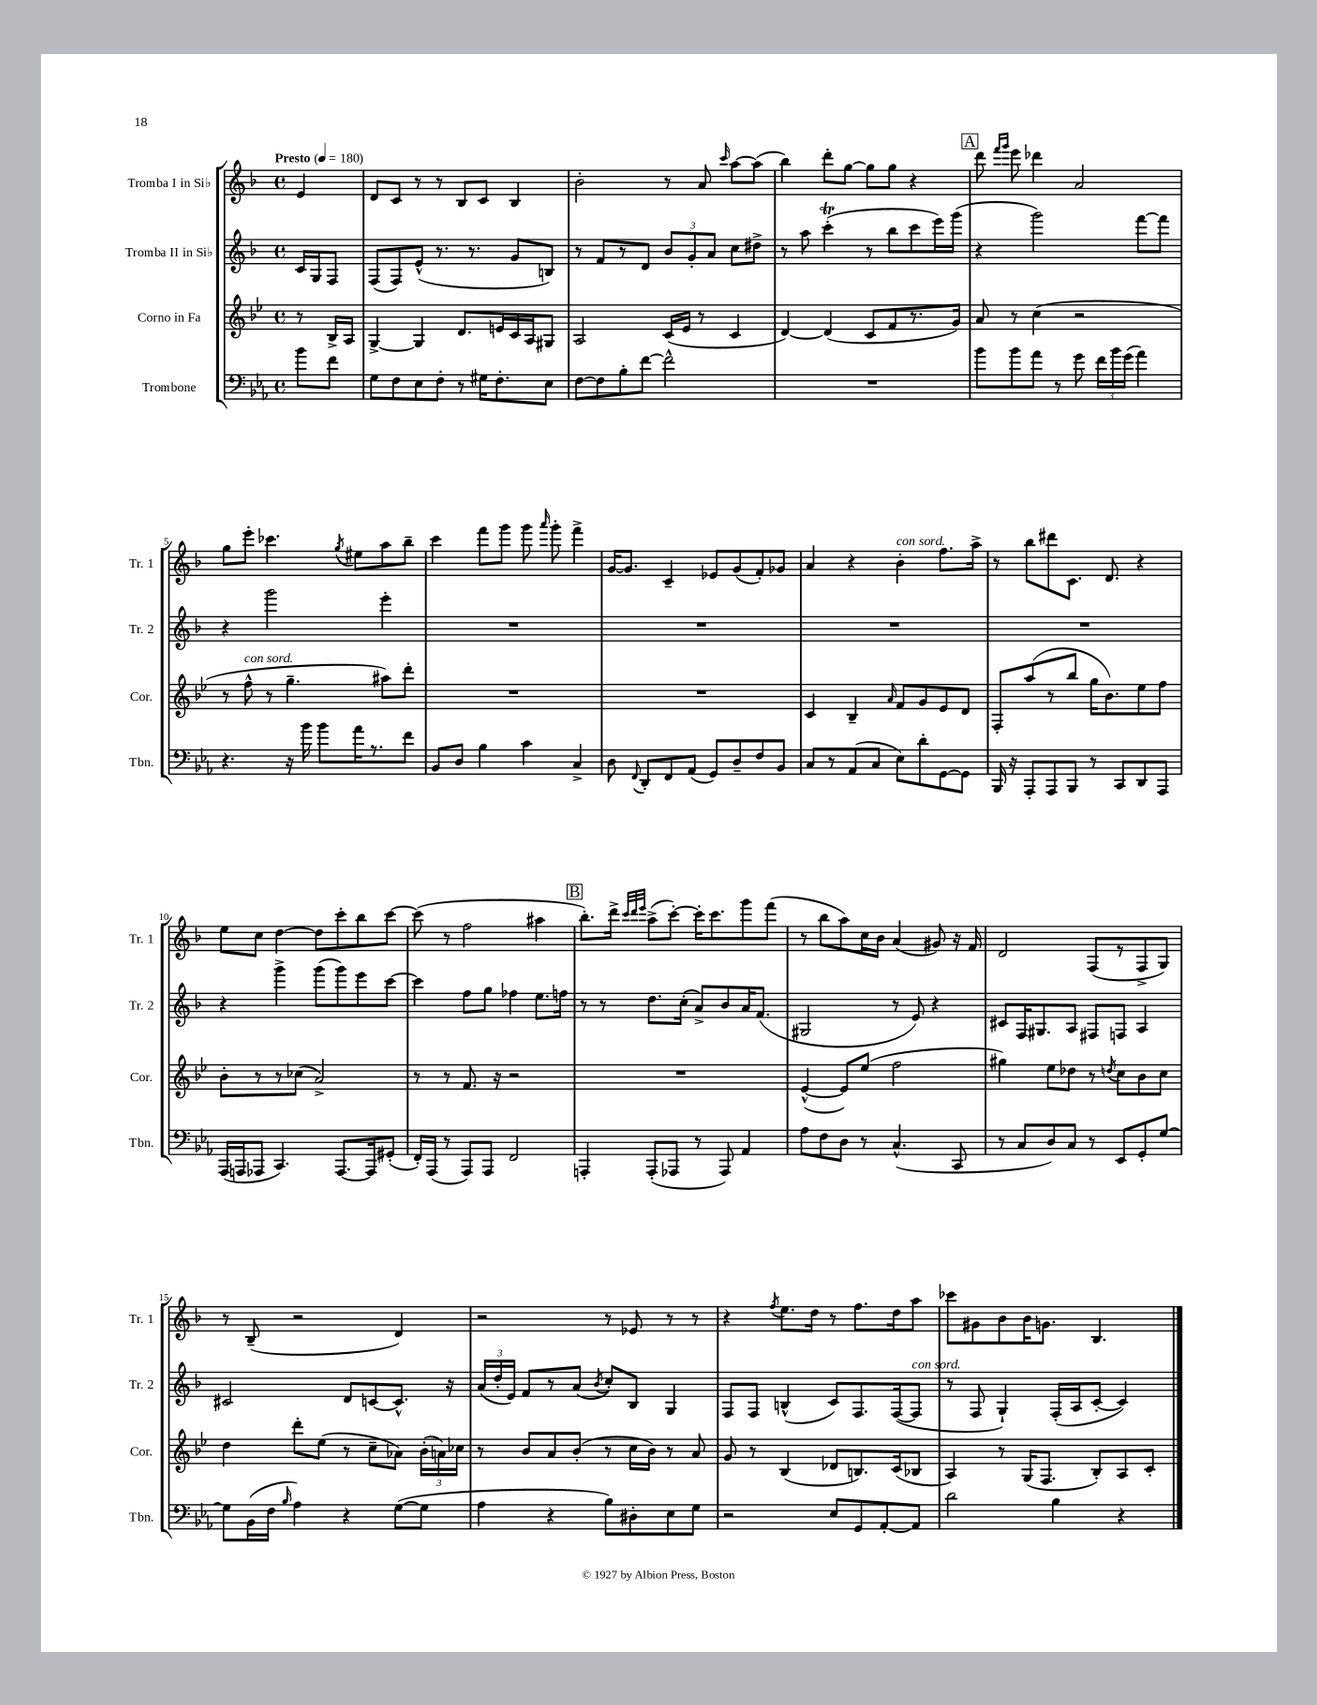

**kern	**kern	**kern	**kern
*part4	*part3	*part2	*part1
*staff4	*staff3	*staff2	*staff1
*I"Trombone	*I"Corno in Fa	*I"Tromba II in Si♭	*I"Tromba I in Si♭
*I'Tbn.	*I'Cor.	*I'Tr. 2	*I'Tr. 1
*clefF4	*clefG2	*clefG2	*clefG2
*k[b-e-a-]	*k[b-e-]	*k[b-]	*k[b-]
*M4/4	*M4/4	*M4/4	*M4/4
*met(c)	*met(c)	*met(c)	*met(c)
*MM180	*MM180	*MM180	*MM180
=	=	=	=
!	!	!	!LO:TX:a:B:t=Presto
8b-\L	8r	16c/LL	4e/
.	.	16G/J	.
8f\J	16B-^/LL	8F/J	.
.	16A/JJ	.	.
=1	=1	=1	=1
8G\L	[4G^/	(8F/L	8d/L
8F\	.	8F/)	8c/J
8E-\	4G/]	(8e^^/J	8r
8F'\J	.	8.r	8r
8r	8.d/L	.	8B-/L
.	.	8.r	.
16G#X\KL	.	.	8c/J
8.F'\	16en/L	.	.
.	16c/	8g/L	4B-/
.	16A/J	.	.
8E-\J	8G#X/J	8Bn/J)	.
=2	=2	=2	=2
[8F\L	2A/	8r	2b-'\
8F\]	.	8f/L	.
8B-'\	.	8r	.
[8f\J	.	8d/J	.
2f^^\]	(16c/LL	12b-/L	8r
.	16e-/JJ	.	.
.	.	12g'/	.
.	8r	.	8a/
.	.	12a/J	.
.	.	.	16qqccc/
.	4c/	8cc\L	[8aa\L
.	.	8dd#X^\J	(8aa\J]
=3	=3	=3	=3
1r	[4d/)	8r	4bb-\)
.	.	8aa\	.
.	(4d/]	(4cccT'\	8ddd'\L
.	.	.	[8gg\J
.	8c/L	8r	8gg\L]
.	8f/	8bb-\L	8gg\J
.	8.r	8ccc\	4r
.	.	16eee\L)	.
.	16g/Jk)	(16ggg\JJ	.
!!LO:REH:place=s1:t=A
=4	=4	=4	=4
8b-\L	8a/	4r	8ddd\
.	.	.	16qqfff/LL
.	.	.	16qqggg/JJ
8b-\	8r	.	8eee\
8a-\J	(4cc\	2ggg\)	4ddd-X\
8r	.	.	.
8g\	2r	.	2a/
24f\LL	.	.	.
24b-\	.	.	.
(24g\JJ	.	.	.
4a-\)	.	[8fff\L	.
.	.	8fff\J]	.
!!LO:LB:g=z
=5	=5	=5	=5
4.r	8r	4r	8gg\L
!	!LO:TX:a:i:t=con sord.	!	!
.	8ff^^\	.	8eee'\J
.	8r	2ggg\	4.ccc-X\
16r	4.gg~\	.	.
16b-\	.	.	.
8b-\L	.	.	.
.	.	.	8qgg/
16a-\K	.	.	8ee#X\L
8.r	.	.	.
.	8aa#X\L)	4eee'\	8aa\
8f\J	8ddd'\J	.	8bb-~\J
=6	=6	=6	=6
8BB-/L	1r	1r	4ccc\
8D/J	.	.	.
4B-\	.	.	8fff\L
.	.	.	8ggg\J
4c\	.	.	8ggg\
.	.	.	16qqaaa/
.	.	.	8ggg'\
4C^/	.	.	4fff^\
=7	=7	=7	=7
8D\	1r	1r	[16g/KL
.	.	.	8.g/J]
8qqFF/	.	.	.
8DD'/L	.	.	.
8FF/	.	.	4c~/
(8AA-/J	.	.	.
8GG/L)	.	.	8e-X/L
8D~/	.	.	(8g/
8F/	.	.	8f'/)
8BB-/J	.	.	8g-X/J
=8	=8	=8	=8
8C/L	4c/	1r	4a/
8r	.	.	.
(8AA-/	4B-~/	.	4r
8C/J	.	.	.
.	16qqa/	.	.
!	!	!	!LO:TX:a:i:t=con sord.
8E-\L)	8f/L	.	4b-'\
8d'\	8g/	.	.
[8GG\	8e-/	.	8.ff\L
8GG\J]	8d/J	.	.
.	.	.	16aa^\Jk
=9	=9	=9	=9
16BBB-/	8F'/L	1r	8r
16r	.	.	.
8AAA-'/L	(8aa/	.	8bb-\L
8AAA-/	8r	.	8ddd#X\
8BBB-/J	8bb-/J	.	8.c\J
8r	16gg\KL	.	.
.	8.b-\)	.	8.d/
8CC/L	.	.	.
8DD/	8ee-\	.	4r
8AAA-/J	8ff\J	.	.
!!LO:LB:g=z
=10	=10	=10	=10
(16AAA-/LL	8b-'\L	4r	8ee\L
16AAAn/J	.	.	.
8AAA-X/J	8r	.	8cc\J
4.CC/)	8r	4ggg^\	[4dd\
.	(8cc-X\J	.	.
.	2a^/)	(8ggg\L	8dd\L]
[8.AAA-/L	.	8ggg\)	8ccc'\
.	.	8eee\	8bb-\
16AAA-/k]	.	.	.
(8GG#X'/J	.	[8ccc\J	[8ccc\J
=11	=11	=11	=11
16FF'/LL)	8r	4ccc\]	(8ccc\]
(16AAA-/JJ	.	.	.
8r	8r	.	8r
8AAA-/L)	8.f/	8ff\L	2ff\
8AAA-/J	.	8gg\J	.
.	16r	.	.
2FF/	2r	4ff-X\	.
.	.	8.ee\L	4aa#X\
.	.	16ffn\Jk	.
!!LO:REH:place=s1:t=B
=12	=12	=12	=12
4AAAn'/	1r	8r	8.bb-'\L)
.	.	8r	.
.	.	.	16ddd^\Jk
.	.	.	32qqccc/LLL
.	.	.	32qqddd/
.	.	.	32qqeee/JJJ
(8AAA'/L	.	8.dd\L	(8aa^\L
8AAA-X/J	.	.	[8ccc'\J)
.	.	(16cc'\Jk	.
8r	.	8a^/L)	16ccc'\KL]
.	.	.	8.ccc\
8AAA-/)	.	8b-/	.
4AA-/	.	16a/K	8ggg\
.	.	(8.f/J	.
.	.	.	(8fff\J
=13	=13	=13	=13
8A-\L	([4e-^^/	2G#X/	8r
8F\	.	.	8bb-\L
8D\J	8e-/L])	.	8aa\)
8r	(8ee-/J	.	16cc\L
.	.	.	16b-\JJ
(4.C^^/	2ff\	8r	(4a/
.	.	8e/)	.
.	.	4r	8g#X/)
8CC/	.	.	16r
.	.	.	16f/
=14	=14	=14	=14
8r	4gg#X\)	8c#X/L	2d/
8C/L	.	16F/K	.
.	.	8.G#X/	.
8D/)	8ee-\L	.	.
8C/J	8dd-X\J	8A/J	.
8r	8r	8F#X/L	(8F/L
.	8qddn/	.	.
8EE-/L	8cc\L	8Fn/J	8r
8GG'/	8b-\	4A/	8F^/
[8G/J	8cc\J	.	8G/J)
!!LO:LB:g=z
=15	=15	=15	=15
8G\L]	4dd\	2c#X/	8r
(16BB-\L	.	.	(8B-~/
16F\JJ	.	.	.
16qqB-/	.	.	.
4A-\)	8ddd'\L	.	2r
.	(8ee-\J	.	.
4r	8r	8d/L	.
.	8cc~\L	[8cn/	.
([8G\L	8a-X\J)	8.c^^/J]	4d/)
8G\J]	(24b-'\LL	.	.
.	24an\)	.	.
.	.	16r	.
.	24cc-X\JJ	.	.
=16	=16	=16	=16
4A-\	8r	(24a/LL	2r
.	.	24dd'/	.
.	.	24e/JJ)	.
.	8b-/L	8f/L	.
4r	8a/	8r	.
.	(8b-'/J	(8a/J	.
.	.	8qb-/	.
8B-\L)	8r	8cc'/L)	8r
8D#X'\	16cc\LL	8B-/J	8e-X/
.	16b-\JJ)	.	.
8E-\	8r	4G/	8r
8G\J	8a/	.	8r
=17	=17	=17	=17
2r	8g/	8F/L	4r
.	8r	8F/J	.
.	.	.	8qff/
.	(4B-/	(4Bn^^/	8.ee\L
.	.	.	16dd\Jk
8E-/L	8d-X/L	8c/L)	8r
8GG/	8.Bn/)	8.F/	8.ff\L
[8AA-'/	.	.	.
.	(16c/k	([16F/k	16dd\k
!	!	!LO:TX:a:i:t=con sord.	!
8AA-/J]	8B-X/J	8F/J]	8aa\J
=18	=18	=18	=18
2d\	4A/)	8r	8ccc-X\L
.	.	8F/	8g#X\
.	8r	4G`/)	8b-\
.	(16G/KL	.	16b-\K
.	8.F/J	.	8.gn\J
4B-\	.	(16F'/LL	.
.	.	16A/J	.
.	8B-'/L)	[8c'/J	4.B-/
4r	8A/	4c/])	.
.	8c'/J	.	.
==	==	==	==
*-	*-	*-	*-
